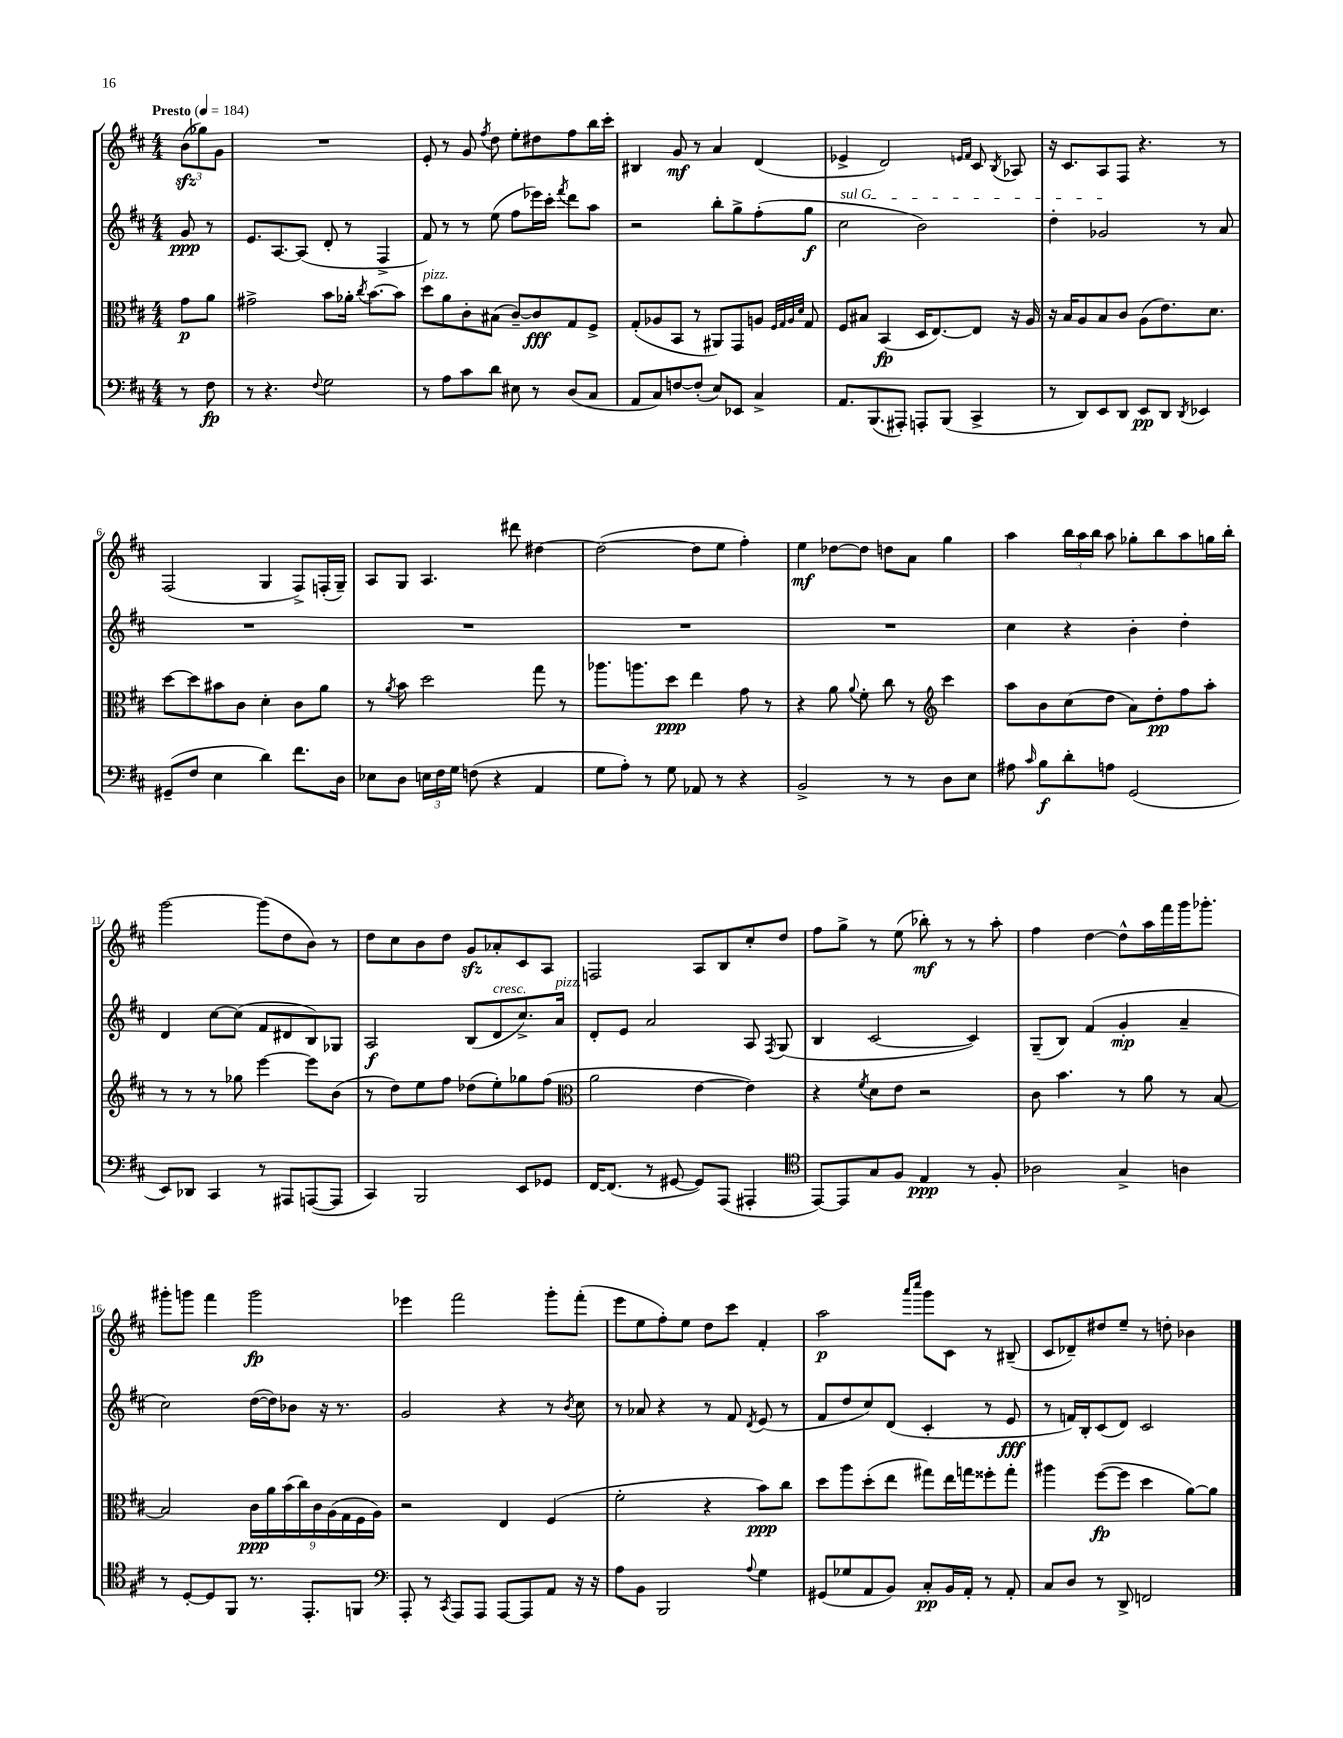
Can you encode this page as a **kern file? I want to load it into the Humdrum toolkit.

**kern	**kern	**kern	**kern
*staff4	*staff3	*staff2	*staff1
*clefF4	*clefC3	*clefG2	*clefG2
*k[f#c#]	*k[f#c#]	*k[f#c#]	*k[f#c#]
*M4/4	*M4/4	*M4/4	*M4/4
*MM184	*MM184	*MM184	*MM184
8r	8g	8g	(12b
.	.	.	12gg-)
8F#	8a	8r	.
.	.	.	12g
=	=	=	=
8r	2g#^	8.e	1r
4.r	.	.	.
.	.	[8.A	.
.	.	(8A]	.
8qqF#	.	.	.
2G	8b	8d'	.
.	16a-'	8r	.
.	8qcc#	.	.
.	[8.b	.	.
.	.	4F#^	.
.	8b]	.	.
=	=	=	=
8r	8dd	8f#)	8e'
8A	8a	8r	8r
8c#	8c#'	8r	8g
.	.	.	8qff#
8d	(8B#	(8ee	8dd
8E#	[8c#~)	8ff#	8ee'
8r	8c#]	16eee-)	8dd#
.	.	16ccc#'	.
.	.	8qfff#	.
(8D	8G	8ddd	8ff#
8C#	8F#^	8aa	16bb
.	.	.	16ccc#'
=	=	=	=
8AA	(8G'	2r	4B#
8C#)	8A-	.	.
[8F	8BB	.	8g
(8F']	8r	.	8r
8E)	8AA#)	8bb'	4a
8EE-	8GG	8gg^	.
4C#^	8A	(8ff#'	(4d
.	32qqF#	.	.
.	32qqG	.	.
.	32qqA	.	.
.	32qqd	.	.
.	8G	8gg	.
=	=	=	=
8.AA	8F#	2cc#	4e-^
.	8B#	.	.
(8.BBB	.	.	.
.	(4BB	.	2d)
8AAA#')	.	.	.
8AAA'	16D	2b)	.
.	[8.E)	.	.
(8BBB	.	.	.
.	.	.	16qqe
.	.	.	16qqf#
4CC#^	8E]	.	8c#
.	.	.	8qB
.	16r	.	8A-
.	16A	.	.
=	=	=	=
8r	16r	4dd'	16r
.	16B	.	8.c#
8DD)	8A	.	.
8EE	8B	2g-	8A
8DD	8c#	.	8F#
8EE	(8A	.	4.r
8DD	8.e)	.	.
8qDD	.	.	.
4EE-	.	8r	.
.	8.d	.	.
.	.	8a	8r
=	=	=	=
(8GG#~	[8dd	1r	(2F#
8F#	8dd]	.	.
4E	8b#	.	.
.	8c#	.	.
4d)	4d'	.	4G
8.f#	8c#	.	8F#^)
.	8a	.	(16F'
16D	.	.	16G~)
=	=	=	=
8E-	8r	1r	8A
.	8qa	.	.
8D	8b	.	8G
24E	2dd	.	4.A
24F#	.	.	.
24G	.	.	.
(8F	.	.	.
4r	.	.	.
.	.	.	8ddd#
4AA	8gg	.	[4dd#
.	8r	.	.
=	=	=	=
8G	8.aa-	1r	(2dd#_
8A')	.	.	.
.	8.aa	.	.
8r	.	.	.
8G	8dd	.	.
8AA-	4ee	.	8dd#]
8r	.	.	8ee
4r	8g	.	4ff#')
.	8r	.	.
=	=	=	=
2BB^	4r	1r	4ee
.	8a	.	[8dd-
.	8qqa	.	.
.	8f#'	.	8dd-]
8r	8cc#	.	8dd
8r	8r	.	8a
*	*clefG2	*	*
8D	4ccc#	.	4gg
8E	.	.	.
=	=	=	=
8A#	8aa	4cc#	4aa
16qqc#	.	.	.
8B	8b	.	.
8d'	(8cc#	4r	24bb
.	.	.	24aa
.	.	.	24bb
8A	8dd	.	8aa
(2GG	8a)	4b'	8gg-'
.	8dd'	.	8bb
.	8ff#	4dd'	8aa
.	8aa'	.	16gg
.	.	.	16bb'
=	=	=	=
8EE)	8r	4d	[2ggg
8DD-	8r	.	.
4CC#	8r	[8cc#	.
.	8gg-	(8cc#]	.
8r	[4eee	8f#	(8ggg]
8AAA#	.	8d#	8dd
([8AAA	8eee]	8B)	8b)
8AAA]	(8b	8G-	8r
=	=	=	=
4CC#)	8r	2A	8dd
.	8dd)	.	8cc#
2BBB	8ee	.	8b
.	8ff#	.	8dd
.	(8dd-	(8B	8g
.	8ee')	8d	8a-'
8EE	8gg-	8.cc#^)	8c#
8GG-	(8ff#	.	8A
.	.	16a	.
=	=	=	=
*	*clefC3	*	*
[16FF#	2a	8d'	2F
(8.FF#]	.	.	.
.	.	8e	.
8r	.	2a	.
[8GG#	.	.	.
8GG#])	[4e	.	8A
(8AAA	.	.	8B
4AAA#'	4e])	8A	8cc#'
.	.	8qF#	.
.	.	(8G	8dd
=	=	=	=
*clefC4	*	*	*
[8EE)	4r	4B	8ff#
8EE]	.	.	8gg^
.	8qf#	.	.
8G	8d	[2c#	8r
8F#	8e	.	(8ee
4E	2r	.	8bb-')
.	.	.	8r
8r	.	4c#])	8r
8F#'	.	.	8aa'
=	=	=	=
2A-	8c#	(8G~	4ff#
.	4.b	8B)	.
.	.	(4f#	[4dd
4G^	8r	4g'	8dd^^]
.	8a	.	16aa
.	.	.	16fff#
4A	8r	4a~	16ggg
.	.	.	8.ggg-'
.	[8B	.	.
=	=	=	=
8r	2B]	2cc#)	8ggg#'
[8D'	.	.	8ggg
8D]	.	.	4fff#
8FF#	.	.	.
8.r	18c#	([16dd	2ggg
.	18a	.	.
.	.	16dd])	.
.	(18b	.	.
.	.	8b-	.
.	18cc#)	.	.
8.EE'	.	.	.
.	18c#	.	.
.	.	16r	.
.	(18A	.	.
.	.	8.r	.
.	18G	.	.
8FF	.	.	.
.	18F#	.	.
.	18A)	.	.
=	=	=	=
*clefF4	*	*	*
8AAA'	2r	2g	4eee-
8r	.	.	.
8qCC#	.	.	.
8AAA	.	.	2fff#
8AAA	.	.	.
[8AAA	4E	4r	.
8AAA]	.	.	.
8AA	(4F#	8r	8ggg'
.	.	8qb	.
16r	.	8cc#	(8fff#'
16r	.	.	.
=	=	=	=
8A	2f#'	8r	8eee
8BB	.	8a-	8ee
2BBB	.	4r	8ff#')
.	.	.	8ee
.	4r	8r	8dd
.	.	8f#	8ccc#
8qqA	.	8qd	.
4G	8b)	(8e	4f#'
.	8cc#	8r	.
=	=	=	=
(8GG#	8dd	8f#	2aa
8G-	8aa	8dd	.
8AA	(8dd'	8cc#)	.
8BB)	8ee	(8d	.
.	.	.	16qqaaa
.	.	.	16qqcccc#
8C#'	8gg#)	4c#'	8ggg
16BB	16ee	.	8c#
16AA'	16gg	.	.
8r	8ff##'	8r	8r
8AA'	8gg'	8e	(8B#~
=	=	=	=
8C#	4aa#	8r	8c#
8D	.	16f)	8d-~)
.	.	16B'	.
8r	([8ff#	(8c#	8dd#
8DD^	8ff#]	8d)	8ee~
2FF	4dd	2c#	8r
.	.	.	8dd'
.	[8a)	.	4b-
.	8a]	.	.
==	==	==	==
*-	*-	*-	*-
